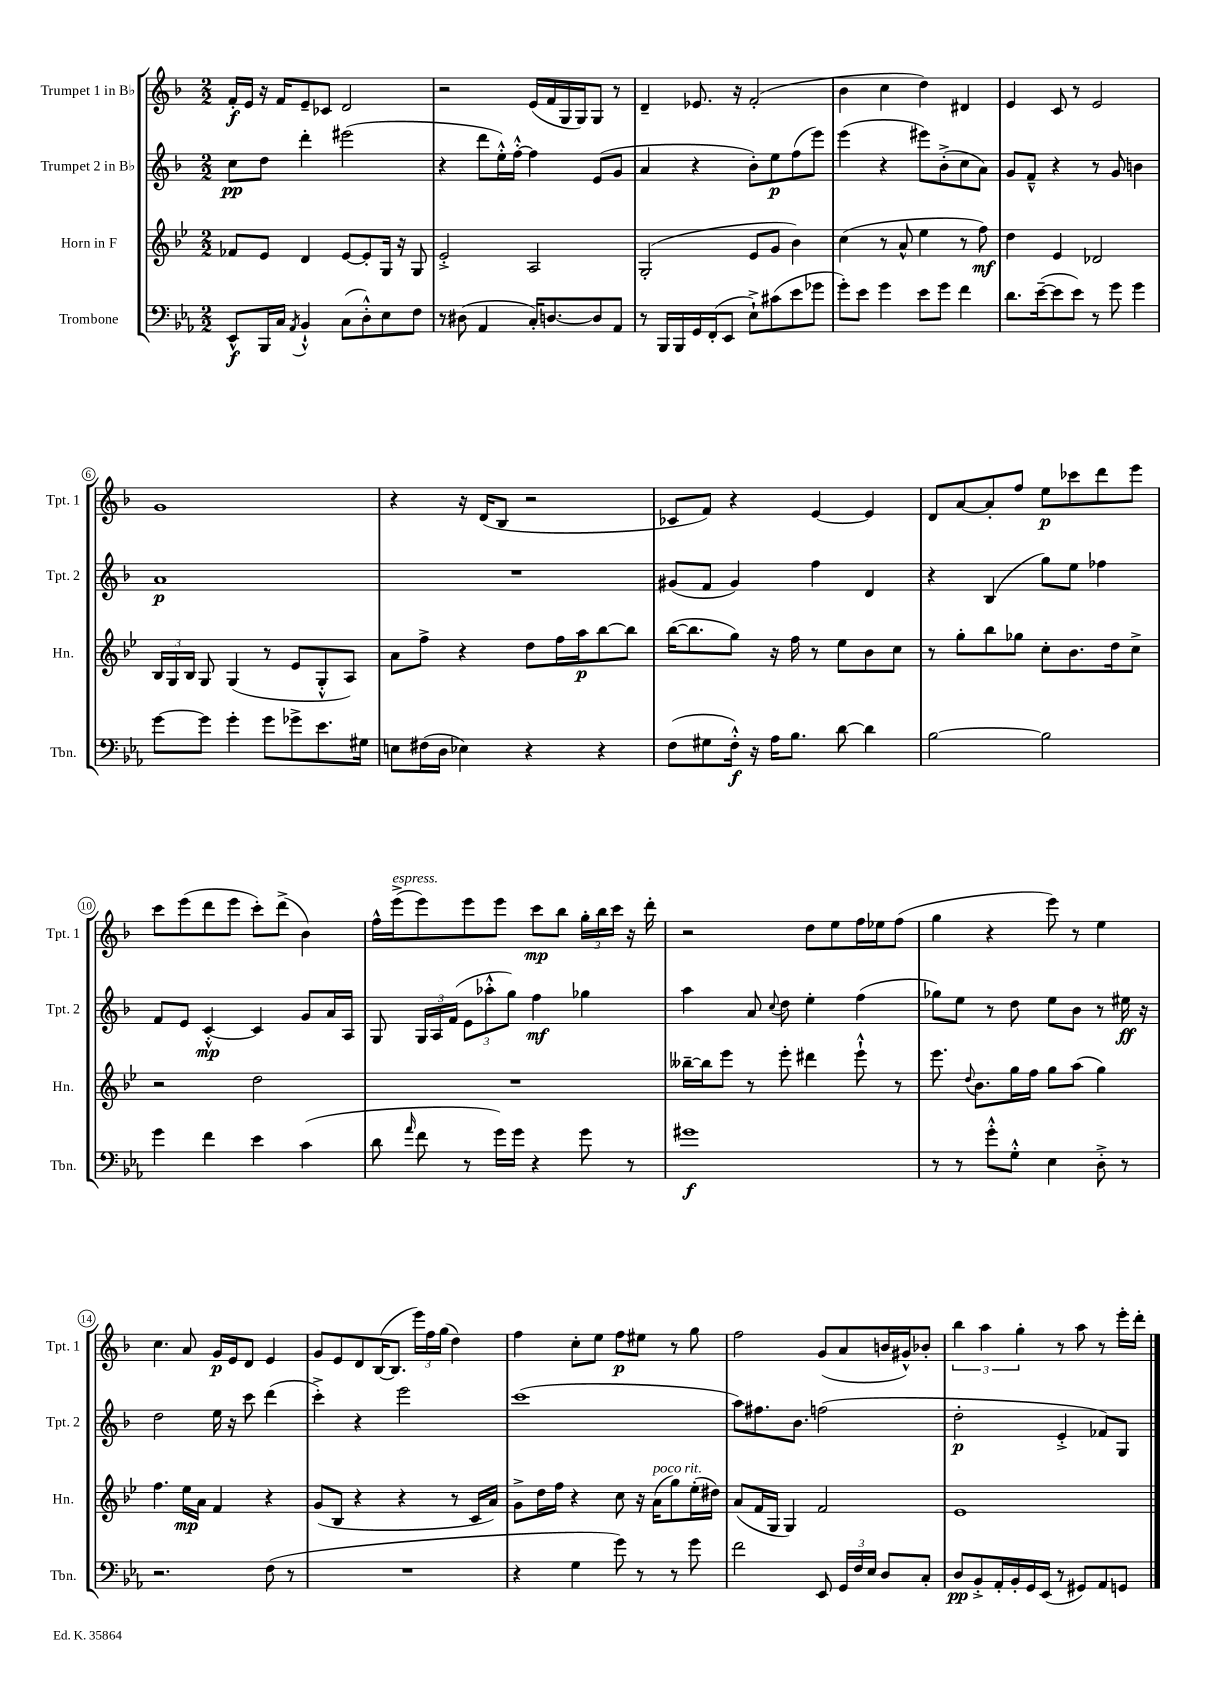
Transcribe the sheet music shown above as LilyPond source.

<<
\new StaffGroup <<
\new Staff = "s0" \with { instrumentName = "Trumpet 1 in Bb" shortInstrumentName = "Tpt. 1" } {
    \clef treble \key f \major \numericTimeSignature \time 2/2
    \autoBeamOff f'16[-.\f e'16] r16 f'16[ e'8-- ces'8] d'2 |
    r2 e'16[( f'16 g16 g16) g8] r8 |
    d'4-- ees'8. r16 f'2-.( |
    bes'4 c''4 d''4) dis'4 |
    e'4 c'8 r8 e'2 |
    g'1 |
    r4 r16 d'16[( bes8] r2 |
    ces'8[ f'8]) r4 e'4~ e'4 |
    d'8[ a'8~ a'8-. f''8] e''8[\p ces'''8 d'''8 e'''8] |
    c'''8[ e'''8( d'''8 e'''8] c'''8[-.) d'''8]->( bes'4) |
    f''16[-^ e'''16->^\markup { \italic "espress." }( e'''8) e'''8 e'''8] c'''8[\mp bes''8] \tuplet 3/2 { g''16[-. bes''16 c'''16] } r16 d'''16-. |
    r2 d''8[ e''8 f''16 ees''16 f''8]( |
    g''4 r4 e'''8) r8 e''4 |
    c''4. a'8 g'16[\p e'16 d'8] e'4 |
    g'8[ e'8 d'8 bes16~( bes8.] \tuplet 3/2 { e'''16[) f''16 g''16]( } d''4) |
    f''4 c''8[-. e''8] f''8[\p eis''8] r8 g''8 |
    f''2 g'8[( a'8 b'16 gis'16-^) bes'8]-. |
    \tuplet 3/2 { bes''4 a''4 g''4-. } r8 a''8 r8 e'''16[-. d'''16]-. \bar "|." |
}
\new Staff = "s1" \with { instrumentName = "Trumpet 2 in Bb" shortInstrumentName = "Tpt. 2" } {
    \clef treble \key f \major \numericTimeSignature \time 2/2
    \autoBeamOff c''8[\pp d''8] d'''4-. eis'''2( |
    r4 d'''8[ e''16-.-^) f''16]~-.-^ f''4 e'8[( g'8] |
    a'4 r4 bes'8[-.) e''8\p f''8( e'''8]) |
    e'''4( r4 eis'''8[) bes'8-.->( c''8 a'8]) |
    g'8[ f'8]---^ r4 r8 g'8 b'4 |
    a'1\p |
    R1 |
    gis'8[( f'8] gis'4) f''4 d'4 |
    r4 bes4( g''8[) e''8] fes''4 |
    f'8[ e'8] c'4~-.-^\mp c'4 g'8[ a'16 a16] |
    g8 \tuplet 3/2 { g16[ a16 f'16]( } \tuplet 3/2 { e'8[ aes''8-.-^ g''8]) } f''4\mf ges''4 |
    a''4 a'8 \appoggiatura { c''8 } d''8 e''4-. f''4( |
    ges''8[) e''8] r8 d''8 e''8[ bes'8] r8 eis''16\ff r16 |
    d''2 e''16 r16 c'''8 d'''4( |
    c'''4-.->) r4 e'''2 |
    c'''1( |
    a''8[) fis''8. bes'8.] f''2( |
    d''2-.\p e'4-.-> fes'8[) g8] \bar "|." |
}
\new Staff = "s2" \with { instrumentName = "Horn in F" shortInstrumentName = "Hn." } {
    \clef treble \key bes \major \numericTimeSignature \time 2/2
    \autoBeamOff fes'8[ ees'8] d'4 ees'8[~ ees'8-. g16] r16 g8 |
    ees'2-.-> a2 |
    g2-.( ees'8[ g'8] bes'4) |
    c''4( r8 a'8-^ ees''4 r8 f''8\mf) |
    d''4 ees'4 des'2 |
    \tuplet 3/2 { bes16[ g16 bes16] } g8 g4( r8 ees'8[ g8-.-^ a8]) |
    a'8[ f''8]-> r4 d''8[ f''16 a''16\p bes''8~ bes''8] |
    bes''16[~( bes''8. g''8]) r16 f''16 r8 ees''8[ bes'8 c''8] |
    r8 g''8[-. bes''8 ges''8] c''8[-. bes'8. d''16 c''8]-> |
    r2 d''2 |
    R1 |
    beses''16[~-- beses''16 ees'''8] r8 ees'''8-. dis'''4 ees'''8-!-^ r8 |
    ees'''8. \appoggiatura { d''8 } bes'8.[ g''16 f''16] g''8[ a''8]( g''4) |
    f''4. ees''16[\mp a'16] f'4 r4 |
    g'8[( bes8] r4 r4 r8 c'16[ a'16]) |
    g'8[-> d''16 f''16] r4 c''8 r16 a'16[^\markup { \italic "poco rit." }( g''8) ees''16-.( dis''16]) |
    a'8[( f'16 g16] g4) f'2 |
    ees'1 \bar "|." |
}
\new Staff = "s3" \with { instrumentName = "Trombone" shortInstrumentName = "Tbn." } {
    \clef bass \key ees \major \numericTimeSignature \time 2/2
    \autoBeamOff ees,8[-^\f bes,,16 c16] \acciaccatura { aes,8 } bes,4-!-^ c8[( d8-.-^) ees8 f8] |
    r8 dis8( aes,4 c16[-.) d8.~ d8 aes,8] |
    r8 bes,,16[ bes,,16 g,16 f,16-.( ees,8] ees8[-!->) cis'8( ees'8 ges'8] |
    g'8[-.) ees'8] g'4 ees'8[ g'8] f'4 |
    d'8.[ ees'16~--( ees'8 ees'8]) r8 g'8 g'4 |
    g'8[~ g'8] g'4-. g'8[ ges'8-> ees'8. gis16] |
    e8[ fis16( d16] ees4) r4 r4 |
    f8[( gis8 f16]-.-^\f) r16 aes16[ bes8.] d'8~ d'4 |
    bes2~ bes2 |
    g'4 f'4 ees'4 c'4( |
    d'8 \grace { aes'16 } f'8 r8 g'16[) g'16] r4 g'8 r8 |
    gis'1\f |
    r8 r8 g'8[-.-^ g8]-.-^ ees4 d8-.-> r8 |
    r2. f8( r8 |
    R1 |
    r4 g4 g'8) r8 r8 g'8 |
    f'2 ees,8 \tuplet 3/2 { g,16[ f16 ees16] } d8[ c8]-. |
    d8[\pp bes,8-.-> aes,16-. bes,16-. g,16 ees,16]( r8 gis,8[) aes,8 g,8] \bar "|." |
}
>>
>>
\layout { \context { \Score \override BarNumber.stencil = #(make-stencil-circler 0.1 0.3 ly:text-interface::print) } }
